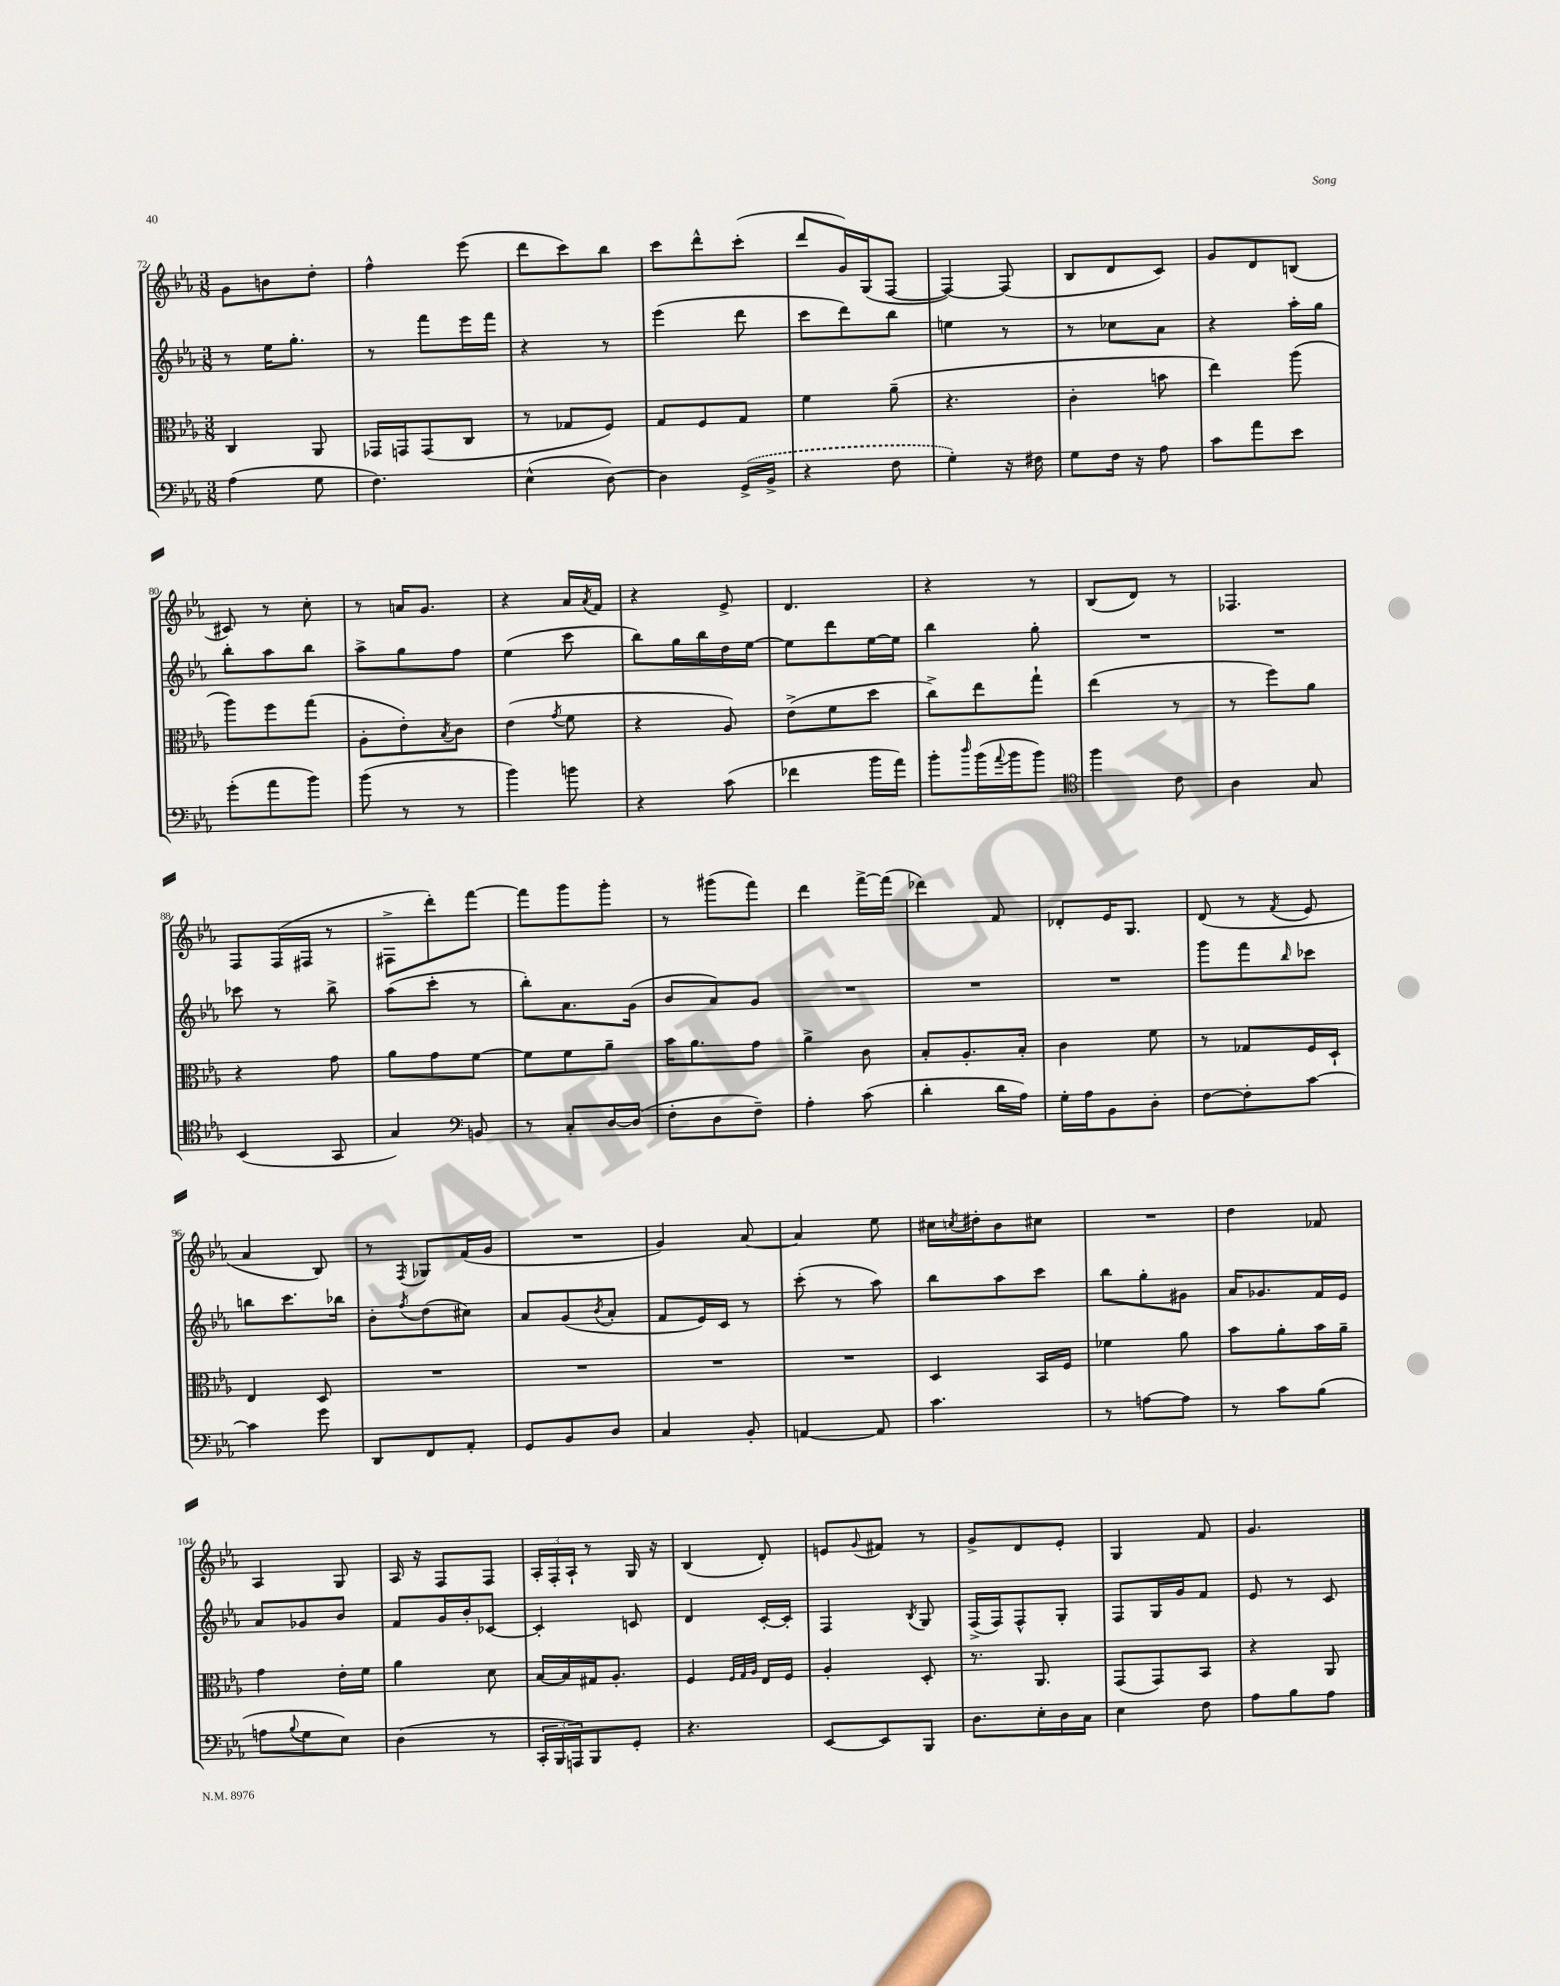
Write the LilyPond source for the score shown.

<<
\new StaffGroup <<
\new Staff = "s0" {
    \clef treble \key ees \major \numericTimeSignature \time 3/8
    g'8 b'8 d''8-. |
    f''4-^ ees'''8( |
    d'''8 c'''8) bes''8 |
    c'''8 d'''8-^ c'''8-.( |
    d'''8 g'16) g16( f8~ |
    f4~) f8( |
    bes8 d'8 c'8) |
    g'8 d'8 b8( |
    cis'8) r8 c''8-. |
    r8 a'16 g'8. |
    r4 aes'16 \acciaccatura { aes'8 } f'16 |
    r4 ees'8-> |
    d'4. |
    r4 r8 |
    bes8( d'8) r8 |
    fes4. |
    f8 f16( fis16 r8 |
    fis8-> d'''8-.) f'''8~ |
    f'''8 g'''8 g'''8-. |
    r8 gis'''8( f'''8) |
    d'''4 f'''16~-> f'''16( |
    des'''4) f'8 |
    des'8-. ees'16 g8. |
    d'8( r8 \acciaccatura { f'8 } ees'8 |
    aes'4 bes8) |
    r8 \acciaccatura { f8 } ges8 f'16( g'16 |
    R4. |
    g'4) aes'8~ |
    aes'4 ees''8 |
    cis''16 \acciaccatura { c''8 } dis''16-. bes'8 cis''8 |
    R4. |
    d''4 fes'8 |
    aes4 g8 |
    aes16 r16 f8 f8 |
    \tuplet 3/2 { aes16-. f16-. aes16-! } r8 g16 r16 |
    bes4( d'8-.) |
    e'8 \appoggiatura { g'8 } fis'8 r8 |
    g'8-> d'8 ees'8-. |
    g4 f'8 |
    g'4. \bar "|." |
}
\new Staff = "s1" {
    \clef treble \key ees \major \numericTimeSignature \time 3/8
    r8 ees''16 g''8.-. |
    r8 f'''8 ees'''16 f'''16 |
    r4 r8 |
    ees'''4( d'''8 |
    c'''8 d'''8) bes''8 |
    e''4 r8 |
    r8 ces''8 aes'8 |
    r4 aes''16-. g''16 |
    bes''8-. aes''8 bes''8 |
    aes''8-> g''8 f''8 |
    ees''4( c'''8 |
    bes''8) g''16 bes''16 d''16 ees''16~ |
    ees''8 d'''8 ees''16~ ees''16 |
    bes''4 g''8-. |
    R4. |
    R4. |
    ces'''8 r8 bes''8-> |
    aes''8( c'''8-. r8 |
    bes''8-.) aes'8. g'16( |
    bes'8 aes'8) g'8 |
    R4. |
    R4. |
    R4. |
    g'''8 f'''8 \grace { bes''16 } ces'''8 |
    b''8 c'''8. bes''16 |
    bes'8-. \acciaccatura { f''8 } d''8( cis''8) |
    aes'8 g'8( \acciaccatura { bes'8 } aes'8-. |
    f'8 ees'16) c'16 r8 |
    c'''8-.( r8 aes''8) |
    bes''8 aes''8 c'''8 |
    bes''8 g''8-. gis'8 |
    aes'16 ges'8. f'16 ees'16 |
    aes'8 ges'8 bes'8 |
    f'8 g'16 bes'16-. ces'8~ |
    ces'4-. c'8 |
    d'4 c'16~-. c'16-. |
    f4 \acciaccatura { bes8 } g8 |
    f16->( f16) f8-^ g8-. |
    f8 g16 g'16 f'8 |
    ees'8 r8 c'8 \bar "|." |
}
\new Staff = "s2" {
    \clef alto \key ees \major \numericTimeSignature \time 3/8
    c4 aes,8 |
    ges,16 g,16 g,8( c8 |
    r8 ges8 f8) |
    g8 f8 g8 |
    f'4 aes'8--( |
    r4. |
    c'4-. b'8 |
    ees''4) aes''8( |
    aes''8) f''8 g''8( |
    aes8-. ees'8-.) \acciaccatura { bes8 } c'8 |
    ees'4( \acciaccatura { g'8 } f'8 |
    r4 aes8) |
    ees'8->( f'8 d''8 |
    c''8->) ees''8 g''8-! |
    ees''4( r8 |
    r8 f''8) aes'8 |
    r4 g'8 |
    aes'8 g'8 f'8~ |
    f'8 f'8 aes'8-- |
    bes'16 aes'8. g'8 |
    aes'4-> c'8 |
    bes8-. aes8.-. bes16-. |
    c'4 f'8 |
    r8 ges8 f16 d16-! |
    ees4 d8 |
    R4. |
    R4. |
    R4. |
    R4. |
    d4 bes,16 f16 |
    fes'4 aes'8 |
    bes'8 aes'8-. bes'16 aes'16-- |
    g'4 ees'16-. f'16 |
    aes'4 d'8 |
    bes16~ bes16 gis16 aes8.-. |
    f4 \grace { f32 g32 aes32 } ees16 f16 |
    aes4-. d8-. |
    r8. aes,8. |
    g,8( g,8) bes,8 |
    r4 aes,8 \bar "|." |
}
\new Staff = "s3" {
    \clef bass \key ees \major \numericTimeSignature \time 3/8
    aes4( g8 |
    f4.) |
    ees4-^( d8~) |
    d4 \once \slurDashed g,16->( bes,16-> |
    r4 f8 |
    g4-.) r16 fis16 |
    g8 f16 r16 aes8 |
    c'8 aes'8 ees'8 |
    g'8-.( aes'8 bes'8) |
    bes'8( r8 r8 |
    bes'4) b'8 |
    r4 c'8( |
    fes'4 bes'16 aes'16) |
    bes'8-. \grace { d''16 } bes'16( \appoggiatura { aes'8 } bes'16 bes'8) |
    \clef tenor f''4 c'8 |
    aes4 g8 |
    bes,4( g,8 |
    g4) \clef bass b,8 |
    r8 c8-. d16~ d16( |
    f8-. d8 f8--) |
    aes4-. c'8( |
    d'4-. d'16 aes16) |
    g16-. aes16 bes,8 d8-. |
    f8~ f8-. c'8~ |
    c'4 g'8 |
    d,8 f,8 aes,8-. |
    g,8 bes,8 d8 |
    c4 bes,8-. |
    a,4~ a,8 |
    c'4. |
    r8 a8~ a8 |
    r8 c'8 bes8( |
    a8 \appoggiatura { bes8 } g8 ees8) |
    d4( r8 |
    \tuplet 3/2 { c,16-. bes,,16 a,,16) } bes,,8 g,8-. |
    r4. |
    ees,8~ ees,8 bes,,8 |
    d8. ees16-. d16 c16 |
    ees4 f8 |
    aes8 bes8 aes8 \bar "|." |
}
>>
>>
\layout { \context { \Score currentBarNumber = #72 } }
